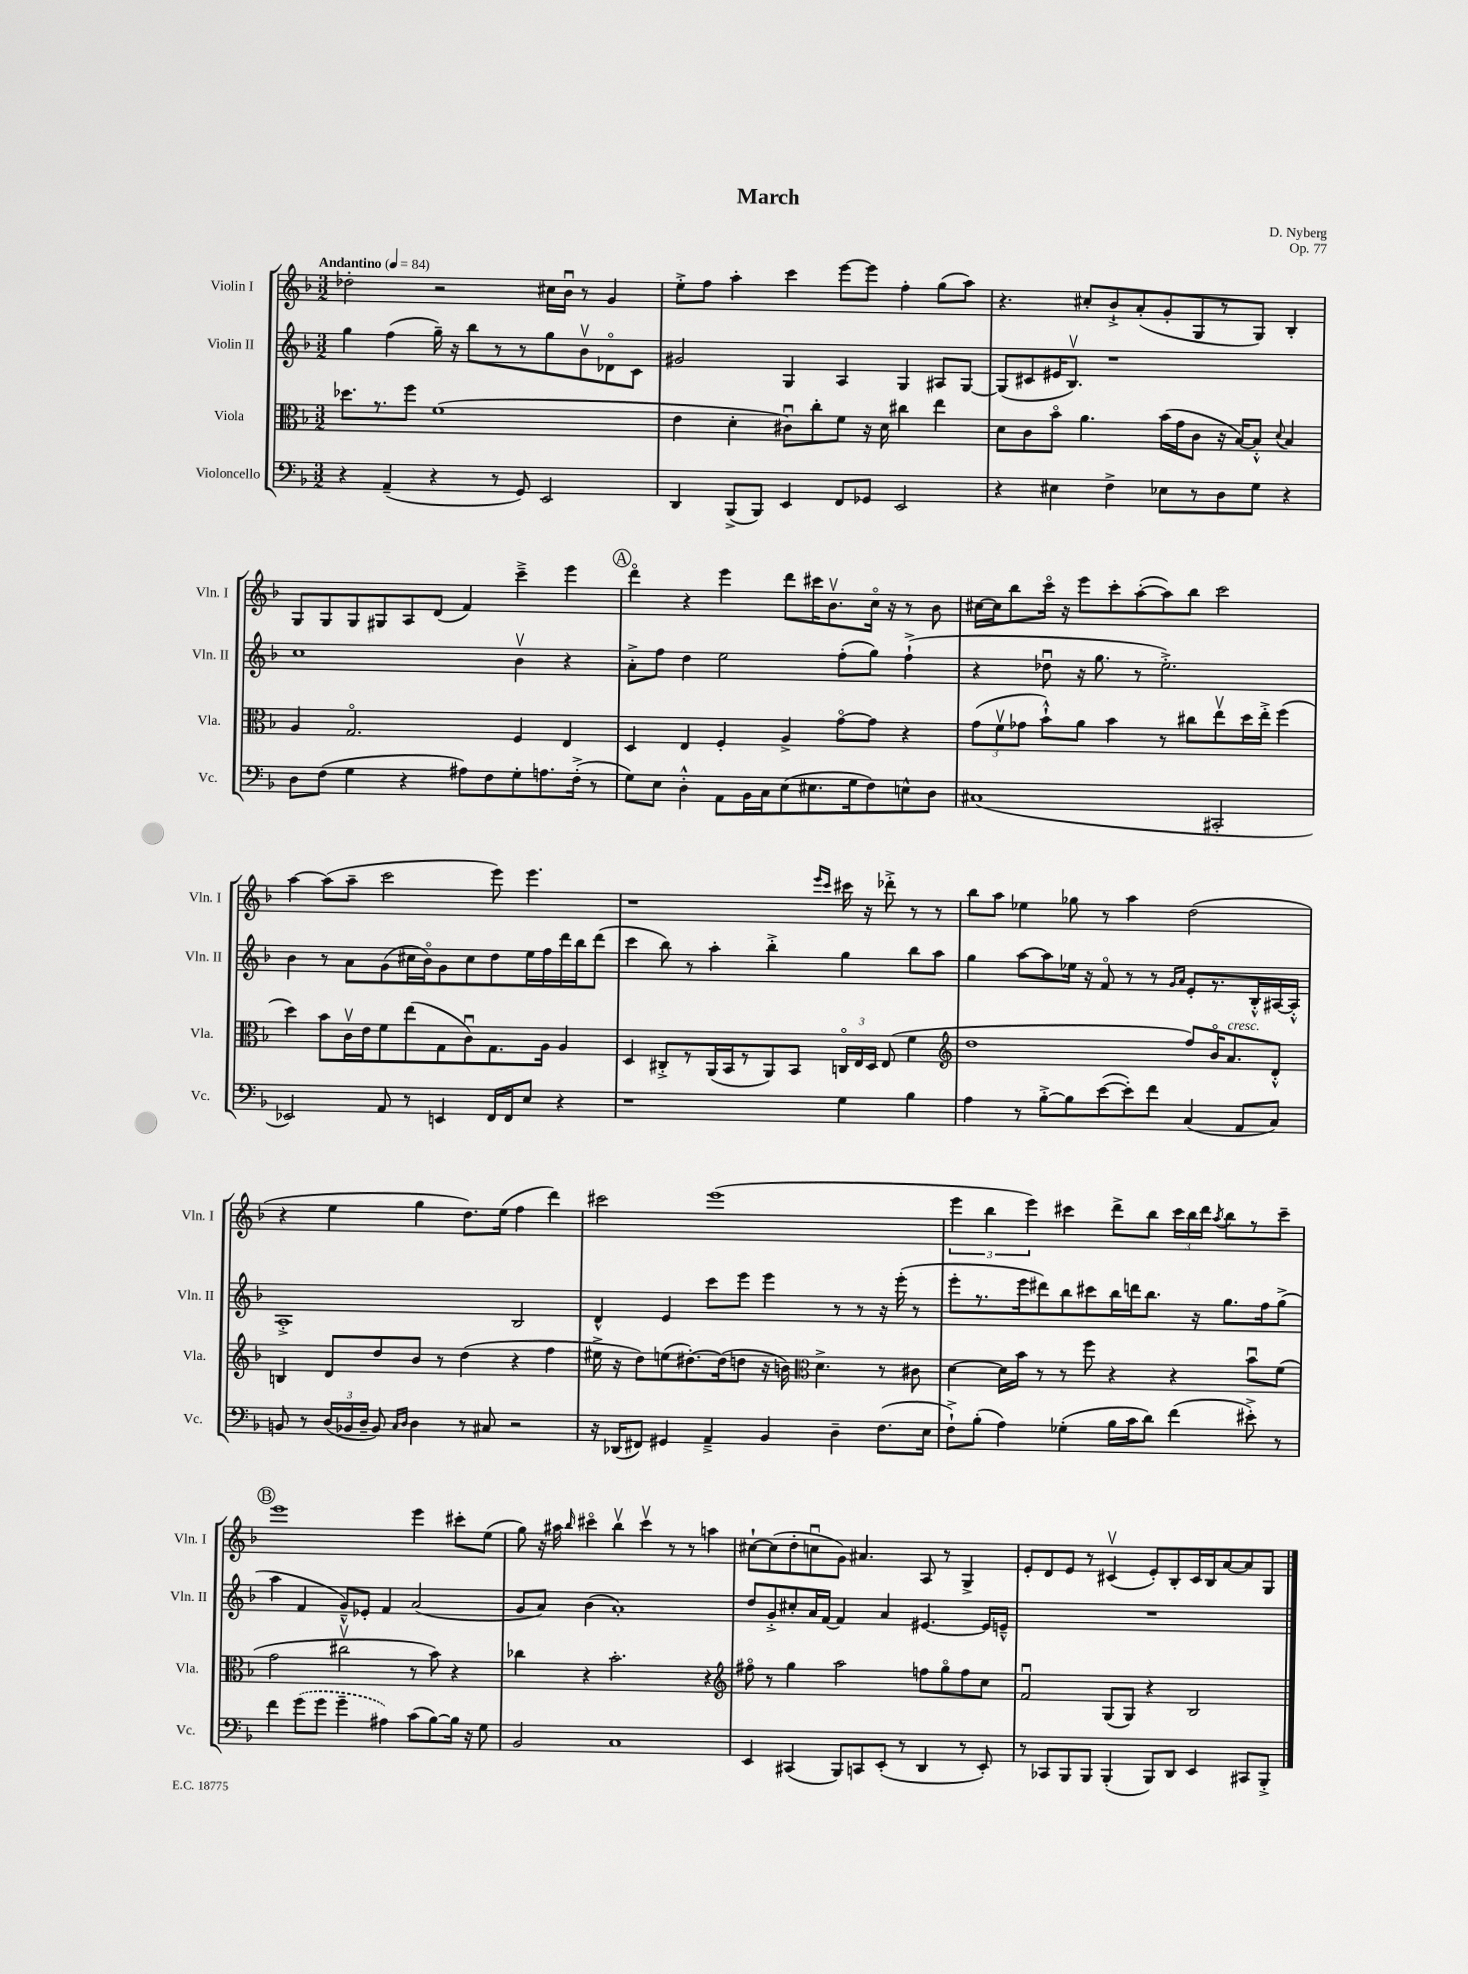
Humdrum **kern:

**kern	**kern	**kern	**kern
*staff4	*staff3	*staff2	*staff1
*clefF4	*clefC3	*clefG2	*clefG2
*k[b-]	*k[b-]	*k[b-]	*k[b-]
*M3/2	*M3/2	*M3/2	*M3/2
*MM84	*MM84	*MM84	*MM84
4r	8.dd-	4gg	2dd-'
.	8.r	.	.
(4AA~	.	(4ff	.
.	8ff	.	.
4r	(1f	16gg~)	2r
.	.	16r	.
.	.	8bb-	.
8r	.	8r	.
8GG)	.	8r	.
2EE	.	8gg	16cc#
.	.	.	16b-u
.	.	8b-v	8r
.	.	8d-o	4g
.	.	8c	.
=	=	=	=
4DD	4e	2g#	8ee'^
.	.	.	8ff
(8BBB-^	4d'	.	4aa'
8BBB-)	.	.	.
4EE	8c#u)	4G	4ccc
.	8cc'	.	.
8FF	8f	4A	[8eee
8GG-	16r	.	8eee]
.	16d	.	.
2EE	4cc#	4G	4ff'
.	4ee	8A#	(8gg
.	.	[8G	8aa)
=	=	=	=
4r	8d	(8G]	4.r
.	8c	8c#	.
4E#	8b-o	16e#	.
.	.	8.B-v)	.
.	4.a	.	8cc#'
4F^	.	1r	8b-`^
.	.	.	(8a'
8E-	(16b-	.	8g'
.	16g	.	.
8r	8c	.	8G
8D	16r	.	8r
.	[16B-)	.	.
8G	8B-'^^]	.	8G)
.	8qqd	.	.
4r	4B-	.	4B-'
=	=	=	=
8D	4A	1cc	8G
(8F	.	.	8G
4G	2.Go	.	8G
.	.	.	8G#
4r	.	.	8A
.	.	.	(8d
8A#)	.	.	4f)
8F	.	.	.
8G'	4F	4b-v	4ccc~^
8.A	.	.	.
.	4E	4r	4eee
(16F'^	.	.	.
8r	.	.	.
=	=	=	=
8G)	4D	8a'^	4dddo
8E	.	8ff	.
4D'^^	4E	4dd	4r
8AA	4F'	2ee	4eee
16BB-	.	.	.
16C	.	.	.
(8E	4A^	.	8ddd
8.E#	.	.	16ccc#
.	.	.	8.b-v
.	[8go	(8ff'	.
16G	.	.	.
8F)	8g]	8gg)	16cco
.	.	.	16r
8E^^	4r	(4ff`^	8r
8D	.	.	8b-
=	=	=	=
(1C#	(12g	4r	[16cc#
.	.	.	16cc#]
.	12fv	.	.
.	.	.	8bb-
.	12g-	.	.
.	8b-`^^)	8dd-u	16ccco
.	.	.	16r
.	8a	16r	8eee
.	.	8.gg	.
.	4b-	.	8ccc'
.	.	8r	([8aa'
.	8r	2.ee'^)	8aa])
.	8cc#	.	8bb-
2CC#'	8eev	.	2ccc
.	16dd	.	.
.	16ee'^	.	.
.	(4ff	.	.
=	=	=	=
2EE-)	4dd)	4b-	[4aa
.	8b-	8r	(8aa]
.	16cv	8a	8aa~
.	16e	.	.
8AA	8f	(8g	2ccc
8r	(8ee	16cc#	.
.	.	16b-o)	.
4EE	8G	8g	.
.	8cu)	8cc#	.
16FF	8.G	8dd	8eee)
16FF	.	.	.
8E	.	16ee	4.eee
.	16A	16ff	.
4r	4A	16ddd	.
.	.	16bb-	.
.	.	(8ddd	.
=	=	=	=
1r	4D	4ccc	1r
.	8C#'^	8bb-)	.
.	8r	8r	.
.	(16AA	4aa'	.
.	16BB-	.	.
.	8r	.	.
.	8AA)	4bb-'^	.
.	8BB-	.	.
.	.	.	16qqeee
.	.	.	16qqccc
4G	24Co	4gg	16ccc#
.	24E	.	.
.	.	.	16r
.	24D	.	.
.	(8E	.	8ddd-'^
4B-	4f	8bb-	8r
.	.	8aa	8r
=	=	=	=
*	*clefG2	*	*
4A	1dd	4gg	8bb-
.	.	.	8aa
8r	.	[8aa	4ee-
[8B-'^	.	8aa]	.
8B-]	.	16ee-	8gg-
.	.	16r	.
([8e	.	8fo	8r
8e'])	.	8r	4aa
8f	.	8r	.
.	.	16qqg	.
.	.	16qqa	.
(4C	8ff)	8e'	(2dd
.	16b-o	8.r	.
.	8.a	.	.
8AA	.	.	.
.	.	16B-'^^	.
8C)	8d'^^	[16A#	.
.	.	16A#'^^]	.
=	=	=	=
8BB	4B	1A'^	4r
8r	.	.	.
(24D	8d	.	4ee
24BB-	.	.	.
24D~	.	.	.
8BB-)	8dd	.	.
16qqC	.	.	.
16qqD	.	.	.
4D	8b-	.	4gg
.	8r	.	.
8r	(4dd	.	8.dd)
8C#	.	.	.
.	.	.	(16ee
2r	4r	2B-	4ff
.	4ff	.	4ddd)
=	=	=	=
16r	16ee#^	4d^^	2ccc#
(16DD-	16r	.	.
8FF#)	8dd)	.	.
4GG#	(8ee	4e	.
.	[8.dd#')	.	.
4AA~^	.	8ccc	(1eee
.	(16dd#]	.	.
.	8dd	8eee	.
4BB-	16r	4eee	.
.	16b)	.	.
*	*clefC3	*	*
.	4.d^	.	.
4D~	.	8r	.
.	.	8r	.
(8.F	8r	16r	.
.	.	(16eee'	.
.	8c#	8r	.
16E	.	.	.
=	=	=	=
8F`^)	[4d	8eee'	6eee
(8B-'	.	8.r	.
.	.	.	6bb-
4A)	16d]	.	.
.	16b-	16eee	.
.	.	.	6eee)
.	8r	8ddd#)	.
(4G-'	8r	8bb-	4ccc#
.	8ff	8ccc#	.
16B-	4r	16bb-	8ddd^
16c	.	16ddd	.
8d)	.	8.bb-	8bb-
(4f	4r	.	24ccc#
.	.	.	24bb-
.	.	16r	.
.	.	.	24ddd
.	.	.	8qaa
.	.	8.gg	8bb-
8e#'^)	8b-u	.	8r
.	.	16ff	.
8r	(8f	(8gg^	8ccc#~
=	=	=	=
4f	2g	4aa	1eee
(8g	.	4f	.
8g	.	.	.
4g~	2cc#v	8g~^^)	.
.	.	8e-'	.
4A#)	.	4f	.
(8c	8r	(2a	4eee
[8B-)	8b-)	.	.
16B-]	4r	.	8ccc#'
16r	.	.	.
8G	.	.	(8ee
=	=	=	=
2BB-	4cc-	8g	8gg)
.	.	8a)	16r
.	.	.	16aa#
.	.	.	16qqbb-
.	4r	(4b-	4ccc#o
1C	2.b-'	1a')	4bb-v
.	.	.	4ccc#v
.	.	.	8r
.	.	.	8r
.	4r	.	4aa
=	=	=	=
*	*clefG2	*	*
4EE	8ff#o	8dd	[8cc#`
.	8r	8g'^	(8cc#]
(4CC#	4gg	8cc#'	8dd'
.	.	16a	8ccu
.	.	[16f	.
8BBB-)	2aa	4f]	8g)
8CC	.	.	4.a#
(8EE'	.	4a	.
8r	.	.	.
4DD	8ff	[4.e#	8A
.	8ggo	.	8r
8r	8ff	.	4G^
8EE')	8cc	16e#]	.
.	.	16e~^^	.
=	=	=	=
8r	2fu	1.r	8e'
8CC-	.	.	8d
8BBB-	.	.	8e
8BBB-	.	.	8r
(4BBB-'	(8G	.	(4c#v
.	8G)	.	.
8BBB-)	4r	.	8e')
8DD	.	.	8B-'
4EE	2B-	.	16c#
.	.	.	16B-
.	.	.	[8a
8CC#	.	.	8a]
8BBB-'^	.	.	8G
==	==	==	==
*-	*-	*-	*-
